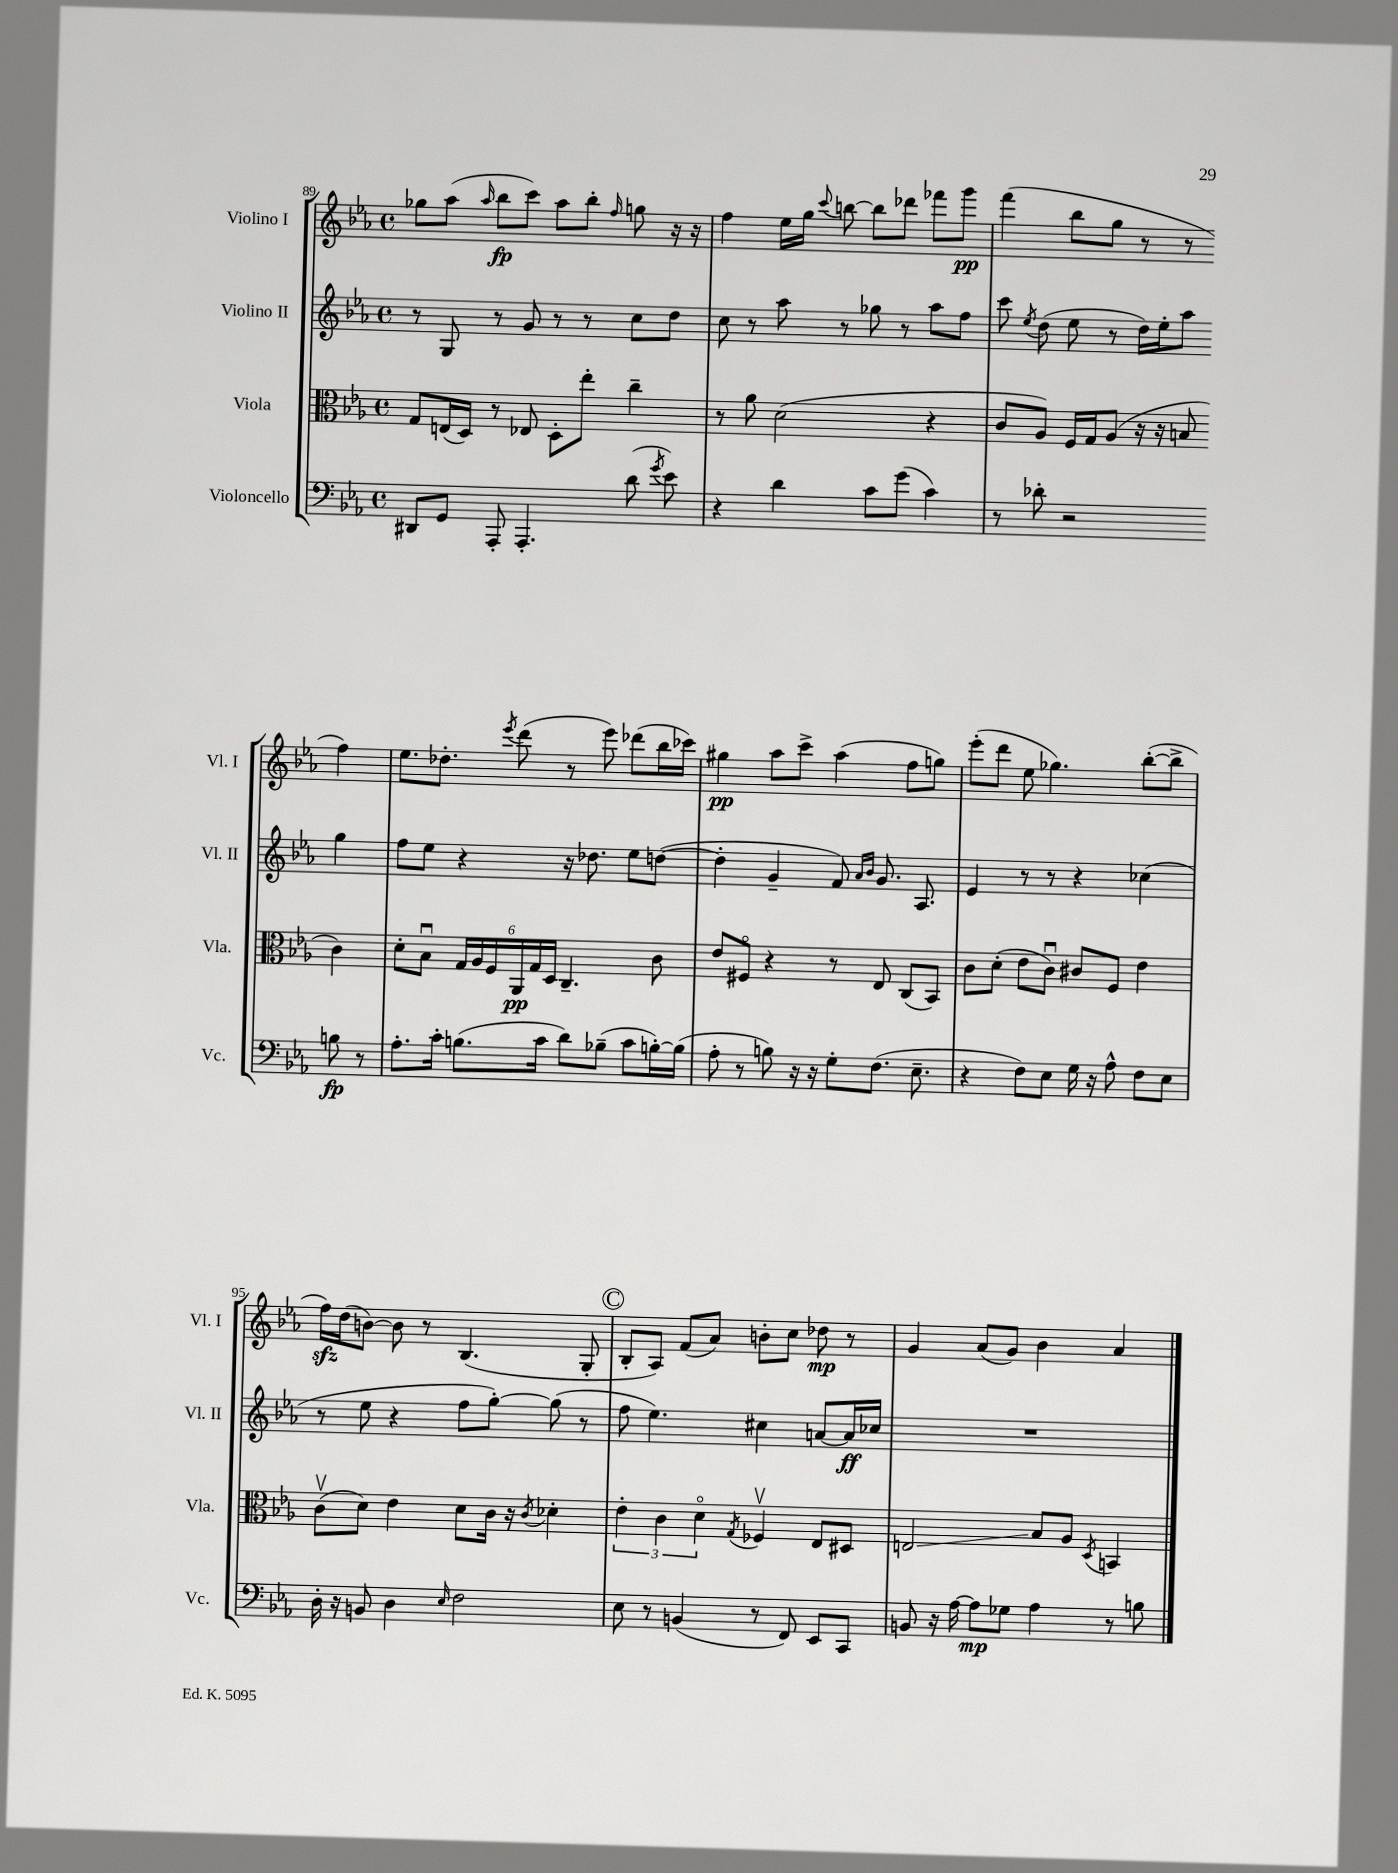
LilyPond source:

<<
\new StaffGroup <<
\new Staff = "s0" \with { instrumentName = "Violino I" shortInstrumentName = "Vl. I" } {
    \clef treble \key ees \major \defaultTimeSignature \time 4/4
    \autoBeamOff ges''8[ aes''8]( \grace { aes''16 } bes''8[\fp c'''8]) aes''8[ bes''8]-. \grace { f''16 } g''8 r16 r16 |
    f''4 ees''16[ g''16] \appoggiatura { c'''8 } b''8~ b''8[ des'''8] fes'''8[ g'''8]\pp |
    f'''4( bes''8[ g''8] r8 r8 f''4) |
    ees''8.[ des''8.]-. \acciaccatura { ees'''8 } d'''8( r8 ees'''8) des'''8[( bes''16 ces'''16]) |
    gis''4\pp aes''8[ c'''8]-> aes''4( f''8[ g''8]) |
    ees'''8[-.( d'''8] ees''8 ges''4.) bes''8[~-.( bes''8]-> |
    f''16[\sfz) d''16( b'8]~) b'8 r8 bes4.( g8-. |
    \mark \markup { \circle "C" } bes8[-. aes8]) f'8[( aes'8]) b'8[-. c''8] des''8\mp r8 |
    g'4 aes'8[( g'8]) bes'4 aes'4 \bar "|." |
}
\new Staff = "s1" \with { instrumentName = "Violino II" shortInstrumentName = "Vl. II" } {
    \clef treble \key ees \major \defaultTimeSignature \time 4/4
    \autoBeamOff r8 g8 r8 g'8 r8 r8 c''8[ d''8] |
    c''8 r8 aes''8 r8 ges''8 r8 aes''8[ f''8] |
    c'''8 \acciaccatura { ees''8 } d''8( ees''8 r8 d''16[) ees''16-. aes''8] g''4 |
    f''8[ ees''8] r4 r16 des''8. ees''8[ d''8]~( |
    d''4-. g'4-- f'8) \grace { aes'16[ bes'16] } g'8. aes8. |
    ees'4 r8 r8 r4 ces''4( |
    r8 ees''8 r4 f''8[ g''8]~-.) g''8( r8 |
    \mark \markup { \circle "C" } f''8 ees''4.) cis''4 a'8[~ a'16\ff ces''16] |
    R1 \bar "|." |
}
\new Staff = "s2" \with { instrumentName = "Viola" shortInstrumentName = "Vla." } {
    \clef alto \key ees \major \defaultTimeSignature \time 4/4
    \autoBeamOff g8[ e16( d16]) r8 ees8 d8[-. ees''8]-. c''4-- |
    r8 aes'8 d'2( r4 |
    c'8[ aes8]) f16[ g16 aes8]( r16 r16 b8 c'4) |
    d'8[-. bes8]\downbow \tuplet 6/4 { g16[ aes16 f16 aes,16\pp g16 d16] } c4.-- c'8 |
    ees'8[ fis8]\flageolet r4 r8 ees8 c8[( bes,8]) |
    c'8[ d'8]-.( ees'8[ c'8]\downbow) cis'8[ f8] ees'4 |
    c'8[\upbow( d'8]) ees'4 d'8[ c'16] r16 \acciaccatura { c'8 } des'4-. |
    \mark \markup { \circle "C" } \tuplet 3/2 { ees'4-. c'4 d'4\flageolet } \acciaccatura { g8 } fes4\upbow ees8[ dis8] |
    e2\glissando bes8[ aes8] \acciaccatura { d8 } b,4 \bar "|." |
}
\new Staff = "s3" \with { instrumentName = "Violoncello" shortInstrumentName = "Vc." } {
    \clef bass \key ees \major \defaultTimeSignature \time 4/4
    \autoBeamOff dis,8[ g,8] aes,,8-. aes,,4.-. d'8( \acciaccatura { g'8 } ees'8) |
    r4 d'4 c'8[ g'8]( c'4) |
    r8 des'8-. r2 b8\fp r8 |
    aes8.[-. c'16]-. b8.[( c'16] d'8[) bes8]--( c'8[ b16~-.) b16]( |
    aes8-. r8 b8) r16 r16 g8[-. f8.]( ees8.-- |
    r4 f8[) ees8] g16 r16 aes8-^ f8[ ees8] |
    d16-. r16 b,8 d4 \grace { ees16 } f2 |
    \mark \markup { \circle "C" } ees8 r8 b,4( r8 f,8) ees,8[ c,8] |
    b,8 r16 aes16~ aes8[\mp ges8] aes4 r8 b8 \bar "|." |
}
>>
>>
\layout { \context { \Score currentBarNumber = #89 } }
